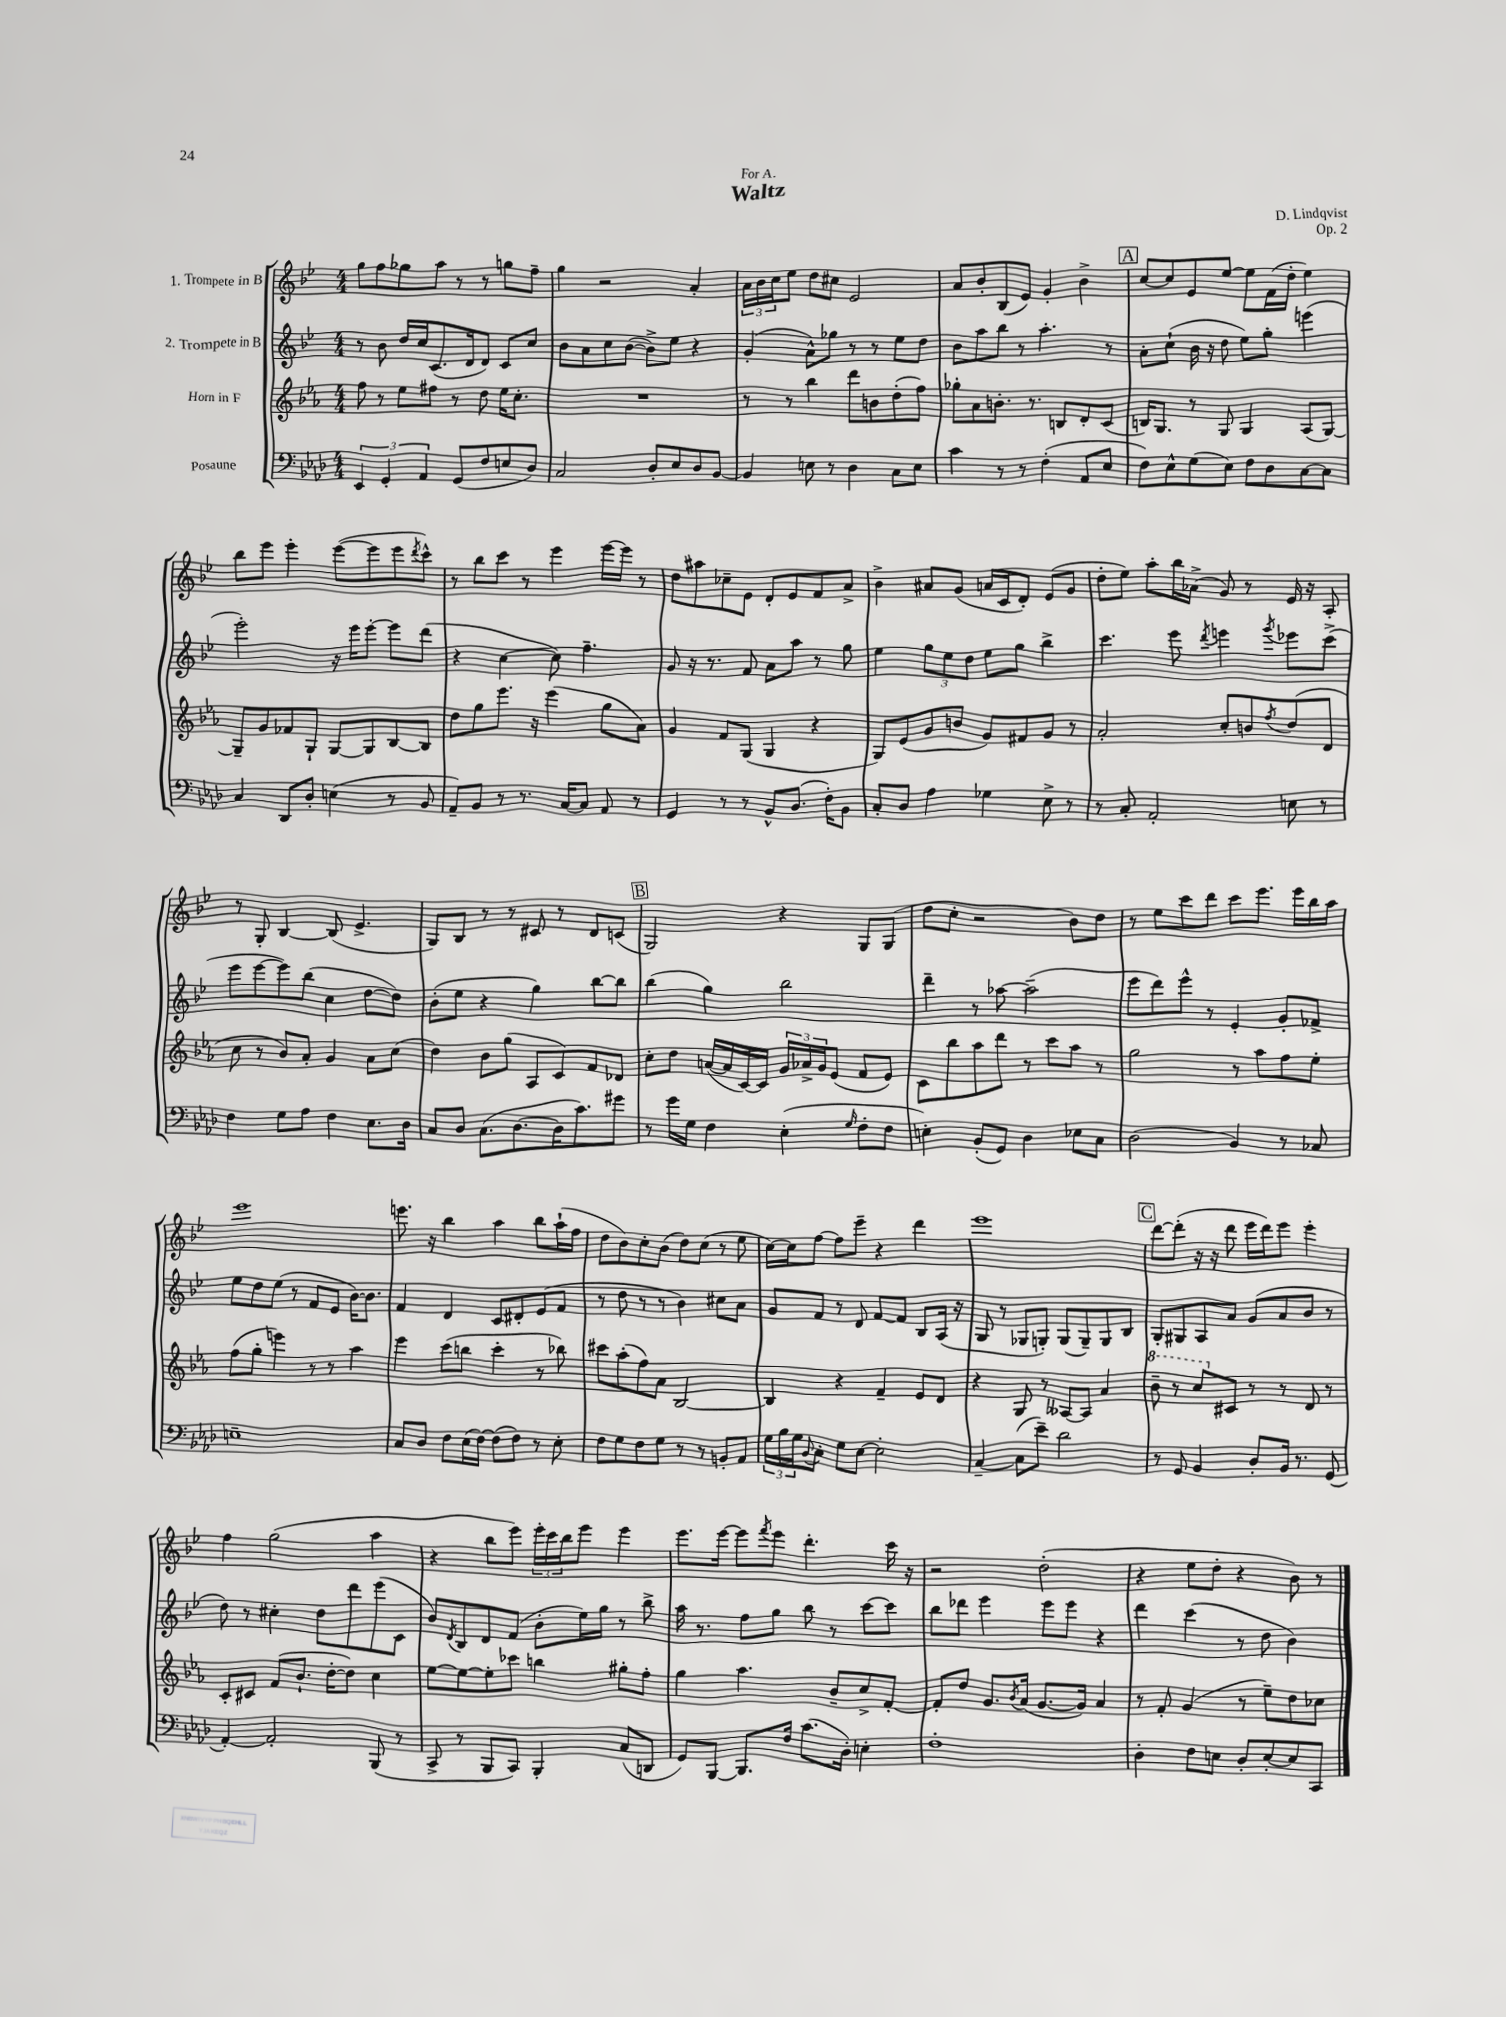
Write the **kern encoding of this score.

**kern	**kern	**kern	**kern
*part4	*part3	*part2	*part1
*staff4	*staff3	*staff2	*staff1
*I"Posaune	*I"Horn in F	*I"2. Trompete in B	*I"1. Trompete in B
*clefF4	*clefG2	*clefG2	*clefG2
*k[b-e-a-d-]	*k[b-e-a-]	*k[b-e-]	*k[b-e-]
*M4/4	*M4/4	*M4/4	*M4/4
=1	=1	=1	=1
6EE-/	8ff\	8r	8gg\L
.	8r	8b-\	8ff\
6GG'/	.	.	.
.	8ee-\L	16dd/LL	8gg-X\
.	.	16cc/J	.
6AA-/	.	.	.
.	8ff#X\J	(8.c/	8aa\J
(8GG/L	8r	.	8r
.	.	16d/k	.
8F/	8dd\	8d/J)	8r
8En/	16ee-\KL	8c/L	8ggn\L
.	8.cc'\J	.	.
8D-/J)	.	8cc/J	8ff~\J
=2	=2	=2	=2
2C/	1r	8b-\L	4gg\
.	.	8a\	.
.	.	8cc\	2r
.	.	([8b-\J	.
8D-'/L	.	8b-^\L])	.
8E-/	.	8ee-\J	.
8D-/	.	4r	4a'/
[8BB-/J	.	.	.
=3	=3	=3	=3
4BB-/]	8r	(4g'/	24a\LL
.	.	.	24b-\
.	.	.	24cc\J
.	8r	.	8ee-\J
8En\	4bb-\	8a^^\L)	8dd\L
8r	.	8gg-X\J	8cc#X\J
4D-\	8ddd\L	8r	2e-/
.	8bn\	8r	.
8C\L	(8dd'\	8ee-\L	.
8E\J	8ff\J)	8dd\J	.
=4	=4	=4	=4
4c\	8gg-X'\L	8b-\L	8a/L
.	8a-\	8aa\	8b-'/
8r	8.bn'\J	8bb-\J	(8B-/
8r	.	8r	8e-/J)
.	8.r	.	.
(4F'\	.	4.aa'\	4g'/
.	8Bn/L	.	.
8AA-/L	8d'/	.	4b-^\
8E-/J	(8c/J	8r	.
!!LO:REH:place=s1:t=A
=5	=5	=5	=5
8F\L)	16Bn/KL)	8a'\L	[8cc/L
.	8.G/J	.	.
8E-^^\	.	(8cc`\J	8cc/]
(8G\	8r	16b-\	8e-/
.	.	16r	.
8E-\J)	8G/	8dd\	[8ee-/J
8F\L	4G/	8ee-\L)	8ee-\L]
8D-\	.	8gg'\J	(16f\L
.	.	.	16dd'\JJ
[8C\	(8A-/L	(4eeen\	4ee-\)
8C\J]	[8G/J)	.	.
!!LO:LB:g=z
=6	=6	=6	=6
4C/	8G~/L]	2eee-'\)	8bb-\L
.	8g/	.	8eee-\J
8DD-/L	8f-X/	.	4eee-'\
8D-'/J	8G`/J	.	.
(4En\	[8G/L	16r	([8eee-\L
.	.	16eee-\KL	.
.	8G/]	[8eee-'\J	8eee-\]
8r	[8B-/	8eee-\L]	8eee-\
.	.	.	8qddd/
8BB-/	8B-/J]	(8ddd\J	8ccc^^\J)
=7	=7	=7	=7
8AA-~/L)	8dd\L	4r	8r
8BB-/J	8gg\	.	8bb-\L
8r	8.eee-\J	[4cc\	8ccc\J
8.r	.	.	8r
.	16r	.	.
.	(4eee-\	8cc\])	4eee-\
[16C/KL	.	.	.
8C/J]	.	4.ff~\	.
8AA-/	8gg\L	.	[16eee-\LL
.	.	.	16eee-\JJ]
8r	8a-\J)	.	8r
=8	=8	=8	=8
4GG/	4g/	8g/	8dd\L
.	.	16r	8aa#X\
.	.	8.r	.
8r	8f/L	.	8cc-X~\
8r	(8G/J	8f/	8e-\J
8BB-^^/L	4G/	8a\L	8d'/L
(8.D-/J	.	8aa\J	8e-/
.	4r	8r	8f/
16F'\KL)	.	.	.
8BB-\J	.	8gg\	8a^/J
=9	=9	=9	=9
8C'/L	8G/L)	4ee-\	4b-^\
8D-/J	(8e-/	.	.
4A-\	8g/	12gg\L	8a#X/L
.	.	12ee-\	.
.	8bn/J	.	(8g/J
.	.	12dd\J	.
4G-X\	8g/L)	8ee-\L	16an/LL
.	.	.	16c/J
.	8f#X/	8gg\J	8d'/J)
8E-^\	8g/J	4bb-^\	(8e-/L
8r	8r	.	8g/J
=10	=10	=10	=10
8r	2a-'/	4.ccc\	8dd'\L
8C'/	.	.	8ee-\J)
2AA-'/	.	.	8aa'\L
.	.	8eee-\	16bb-\L
.	.	.	(16a-X^\JJ
.	.	8qddd/	.
.	8cc'/L	4eeen\	8g/)
.	8bn/	.	8r
.	8qff/	8qggg/	.
8En\	(8dd/	8eee-X\L	16e-/
.	.	.	16r
8r	8d/J	(8ccc^\J	8A'/
!!LO:LB:g=z
=11	=11	=11	=11
4F\	8cc\	8eee-\L	8r
.	8r	[8eee-\	8G'/
8G\L	8b-/L)	8eee-\])	[4B-/
8A-\J	8a-'/J	(8bb-\J	.
4F\	4g/	4cc\	(8B-/]
.	.	.	4.e-^/
8.E-\L	8a-\L	[8dd\L	.
.	(8cc\J	8dd\J])	.
16D-\Jk	.	.	.
=12	=12	=12	=12
8C/L	4dd\)	(8b-'\L	8G/L)
8D-/J	.	8ee-\J	8B-/J
(8.C\L	8b-\L	4r	8r
.	(8gg\J	.	8r
[8.D-\	.	.	.
.	8A-/L	4gg\)	8c#X/
16D-\K]	8c/)	.	8r
8.c\)	.	.	.
.	8f/	[8bb-\L	8d/L
8g#X\J	8d-X/J	8bb-\J]	(8cn/J
!!LO:REH:place=s1:t=B
=13	=13	=13	=13
8r	8cc'\L	(4bb-\	2G/)
16g\LL	8dd\J	.	.
16G\JJ	.	.	.
4F\	([16an/LL	4gg\)	.
.	16a/]	.	.
.	[16c/)	.	.
.	16c/JJ]	.	.
(4E-'\	24g/LL	2bb-\	4r
.	24a-X^/	.	.
.	24g/J	.	.
.	(8e-/J	.	.
16qqG/	.	.	.
8F'\L	8f/L	.	8G/L
8F\J	8e-/J)	.	(8G/J
=14	=14	=14	=14
4En'\)	8c\L	4ddd~\	8dd\L
.	8bb-\	.	8cc'\J
(8BB-'/L	8aa-\	8r	2r
8GG/J)	8ddd\J	[8aa-X\	.
4D-\	8r	(2aa-~\]	.
.	8ccc\L	.	.
8E-X\L	8aa-\J	.	8b-\L)
8C\J	8r	.	8dd\J
=15	=15	=15	=15
(2D-\	2gg\	8eee-\L	8r
.	.	8ddd\)	8ee-\L
.	.	8eee-^^\J	8ccc\
.	.	8r	8ddd\J
4BB-/)	8r	4e-'/	8ccc\L
.	8aa-\L	.	8.eee-\J
8r	8ff\	8g'/L	.
.	.	.	16eee-\LL
8C-X/	8ee-'\J	8f-X^/J	16bb-\
.	.	.	16aa\JJ
!!LO:LB:g=z
=16	=16	=16	=16
1En~	(8ff\L	8ee-\L	1eee-
.	8gg'\J	8dd\	.
.	4eeen\)	(8ee-\J	.
.	.	8r	.
.	8r	8f/L	.
.	8r	8e-/J	.
.	4aa-\	[16b-\KL)	.
.	.	8.b-\J]	.
=17	=17	=17	=17
8C/L	4eee-\	4f/	8.eeen\
8D-/J	.	.	.
.	.	.	16r
8F\L	(8ccc\L	4d/	4bb-\
(16E-\L	8bbn\J	.	.
[16F\JJ)	.	.	.
(8F\L]	4ccc'\	8c/L	4aa\
8F\J)	.	8d#X'/	.
8r	8r	(8e-/	8bb-\L
8E-'\	8bb-X\)	8f/J	(16aa`\L
.	.	.	16ff\JJ
=18	=18	=18	=18
8F\L	8ccc#X\L	8r	8dd\L
8G\	(8aa-'\	8dd\	8b-\)
8F\	8ff\)	8r	8cc'\
8G\J	8a-\J	8r	(8b-\J
8r	[2B-/	4b-\)	8dd\L)
8r	.	.	(8cc\J
8BBn'/L	.	8cc#X\L	8r
8AA-/J	.	8a\J	8ee-\
=19	=19	=19	=19
24G\LL	4B-/]	8g/L	[16cc\LL)
24B-\	.	.	.
.	.	.	16cc\J]
24G\J	.	.	.
8qqBB-/	.	.	.
8C'\J	.	8f/J	[8ff\J
8G\L	4r	8r	8ff\L]
[8E-\J	.	8d/	8eee-~\J
2E-'\]	4f~/	[8f/L	4r
.	.	8f/J]	.
.	8e-/L	8B-/L	4ddd\
.	8d/J	(16A/Jk	.
.	.	16r	.
=20	=20	=20	=20
[4C~/	4r	8G/	1eee-
.	.	8r	.
(8C\L]	8G/	8G-X/L	.
8e-~\J)	8r	8Gn'/J)	.
2d-\	[8A--X/L	(8G/L	.
.	8A--/J]	8G~/)	.
.	4a-/	8G/	.
.	.	8B-/J	.
!!LO:REH:place=s1:t=C
=21	=21	=21	=21
*	*8va	*	*
8r	8bb-~\	8G'/L	[8ddd\L
8GG/	8r	8G#X/	(8ddd'\J]
4BB-/	8ccc/L	8A/	16r
.	.	.	16r
*	*X8va	*	*
.	8c#X/J	8a/J	8ddd\
8D-'/L	8r	(8g/L	16eee-\LL
.	.	.	16ddd\J)
16BB-/Jk	8r	8a/	8eee-\J
8.r	.	.	.
.	8d/	8b-/J	4eee-'\
(8GG/	8r	8r	.
!!LO:LB:g=z
=22	=22	=22	=22
[4AA-'/)	8c'/L	8dd\)	4ff\
.	8c#X/J	8r	.
2AA-'/]	(8f/L	4cc#X'\	(2gg\
.	8.b-`/J	.	.
.	.	8dd\L	.
.	[16dd'\KL	.	.
.	8dd\J])	8ddd\	.
(8BBB-/	4cc\	(8eee-\	4aa\
8r	.	8c\J	.
=23	=23	=23	=23
8CC^/	[8ee-\L	8b-/L)	4r
.	.	8qd/	.
8r	8ee-\_	8B-/	.
8BBB-/L	8ee-'\]	8d/	8bb-\L
8CC/J)	8ccc-X\J	(8f/J	8eee-\J)
4BBB-'/	4bbn\	8b-'\L	24eee-'\LL
.	.	.	24ccc\
.	.	.	24bb-\J
.	.	16ee-\L)	8eee-\J
.	.	16gg\JJ	.
(8C/L	8gg#X'\L	8r	4eee-\
8DDn/J	8ff'\J	8bb-^\	.
=24	=24	=24	=24
8GG/L)	4gg\	16aa\	8.eee-\L
.	.	8.r	.
[8BBB-/J	.	.	.
.	.	.	[16eee-\Jk
8.BBB-/L]	4.aa-\	8ff\L	8eee-\L]
.	.	.	8qfff/
.	.	8gg\J	8eee-\J
16F/Jk	.	.	.
(8.c\L	.	8bb-\	4.ddd'\
.	8b-~/L	8r	.
16D-'\Jk)	.	.	.
4En'\	8cc^/	[8ccc\L	.
.	[8f'/J	8ccc\J]	16ccc\
.	.	.	16r
=25	=25	=25	=25
1F'	8f'/L]	8bb-\L	2r
.	8dd/J	8ddd-X\J	.
.	8.g/L	4eee-\	.
.	8qb-/	.	.
.	(16a-/Jk	.	.
.	[8.g/L	8eee-\L	(2dd'\
.	.	8eee-\J	.
.	16g/Jk])	.	.
.	4a-/	4r	.
=26	=26	=26	=26
4D-'\	8r	4ddd\	4r
.	8f'/	.	.
8F\L	(4g/	(4ccc\	8ee-\L
8En\J	.	.	8dd'\J
8D-'/L	8r	8r	4r
[8E'/	8ee-~\L)	8dd\	.
8E/]	8dd\	4b-\)	8b-\)
8CC/J	8cc-X\J	.	8r
==	==	==	==
*-	*-	*-	*-
